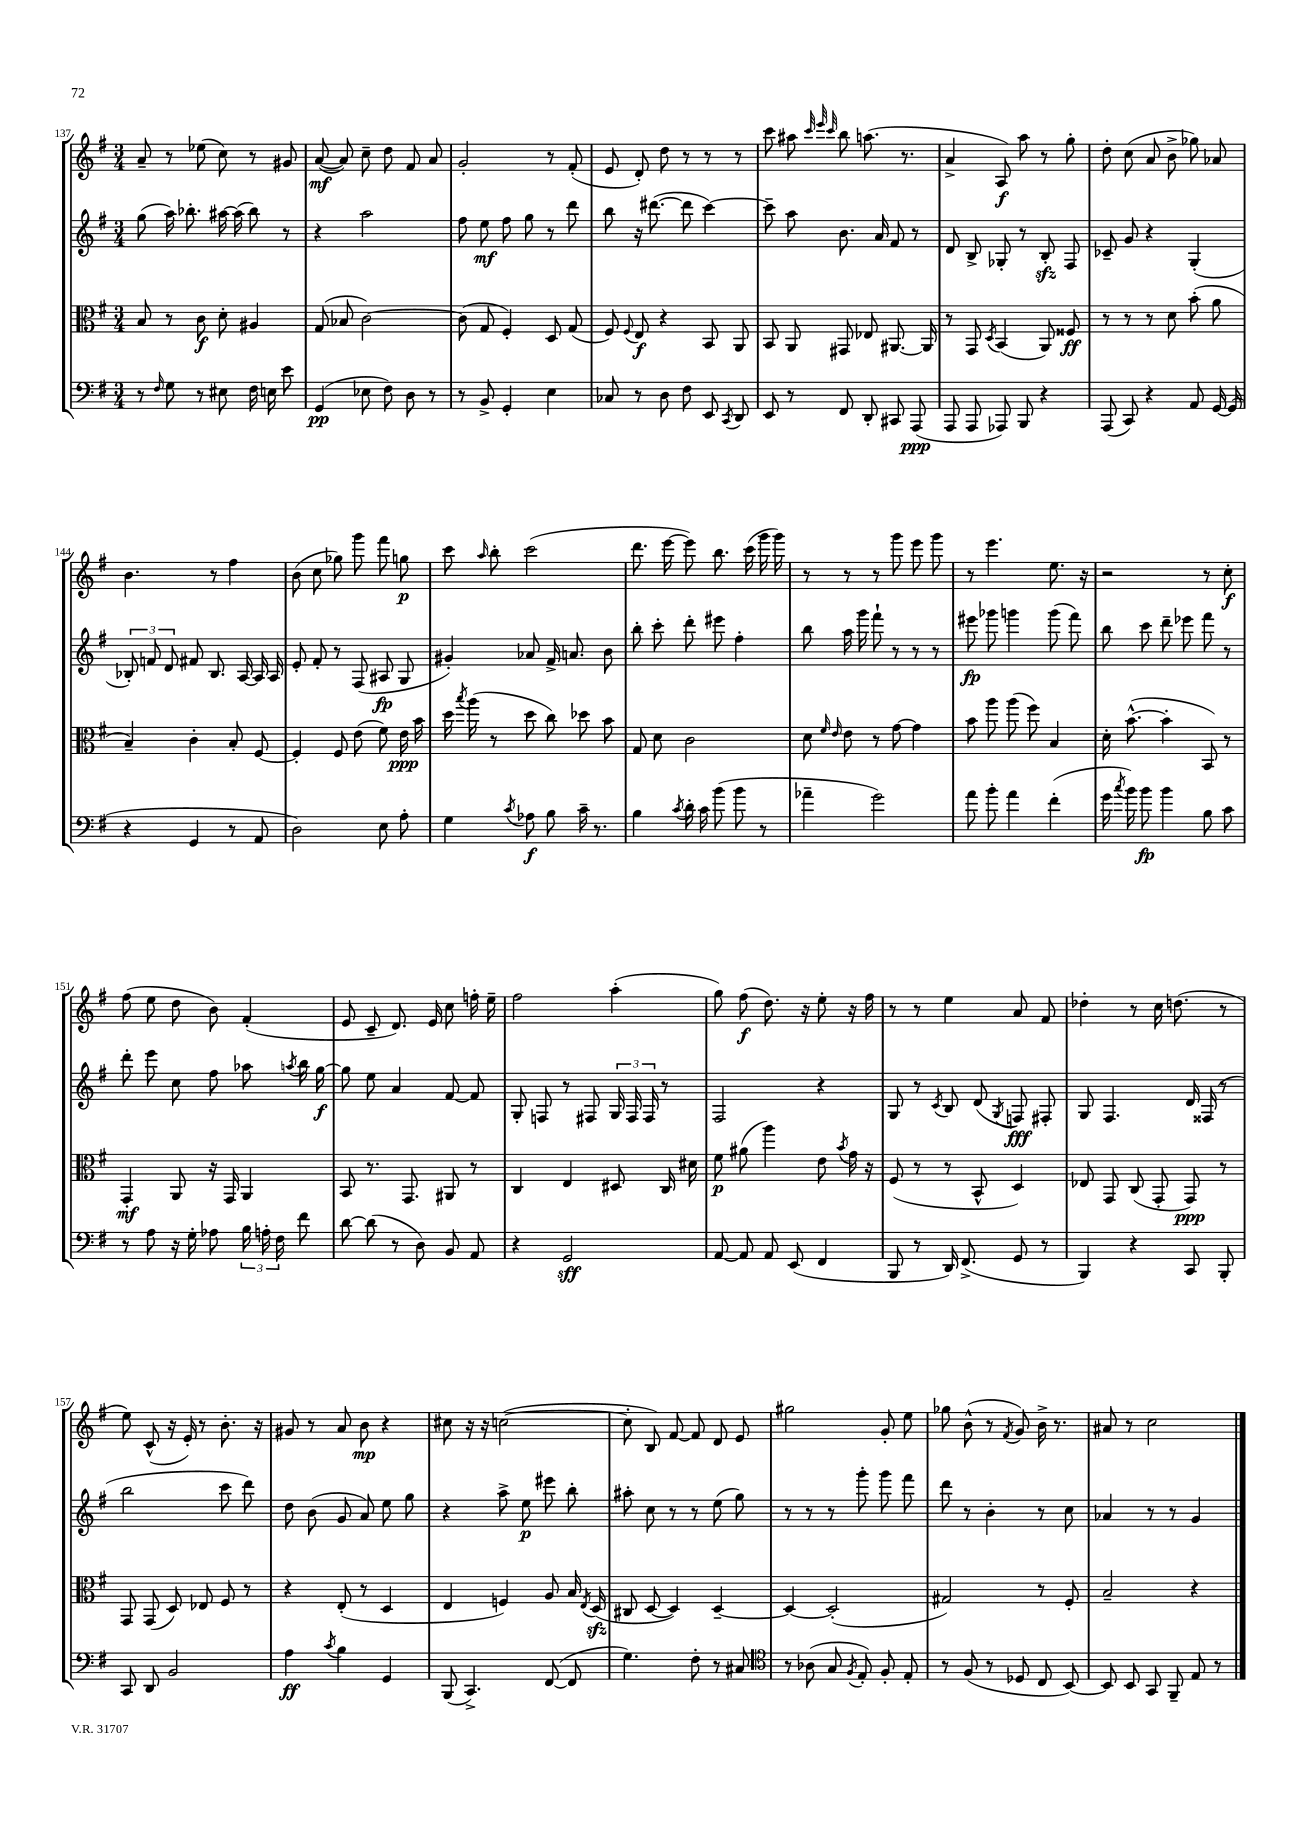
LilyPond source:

<<
\new StaffGroup <<
\new Staff = "s0" {
    \clef treble \key g \major \numericTimeSignature \time 3/4
    \autoBeamOff a'8-- r8 ees''8( c''8) r8 gis'8 |
    a'8~\mf( a'8) c''8-- d''8 fis'8 a'8 |
    g'2-. r8 fis'8-.( |
    e'8 d'8-.) d''8 r8 r8 r8 |
    c'''8 ais''8 \grace { c'''32 e'''32 c'''32 } b''8 a''8.( r8. |
    a'4-> a8\f) a''8 r8 g''8-. |
    d''8-. c''8( a'8 b'8-> ges''8) aes'8 |
    b'4. r8 fis''4 |
    b'8( c''8 ges''8) g'''8 fis'''8 g''8\p |
    c'''8 \grace { a''16 } b''8-. c'''2( |
    d'''8. e'''16~ e'''8) b''8. c'''16( g'''16 g'''16) |
    r8 r8 r8 g'''8 e'''8 g'''8 |
    r8 e'''4. e''8. r16 |
    r2 r8 c''8-.\f |
    fis''8( e''8 d''8 b'8) fis'4-.( |
    e'8 c'8-- d'8.) e'16 c''8 f''16-. e''16-- |
    fis''2 a''4-.( |
    g''8) fis''8\f( d''8.) r16 e''8-. r16 fis''16 |
    r8 r8 e''4 a'8 fis'8 |
    des''4-. r8 c''16 d''8.( r8 |
    e''8) c'8-^( r16 e'16-.) r8 b'8.-. r16 |
    gis'8 r8 a'8 b'8\mp r4 |
    cis''8 r16 r16 c''2~( |
    c''8-. b8) fis'8~ fis'8 d'8 e'8 |
    gis''2 g'8-. e''8 |
    ges''8 b'8-^( r8 \acciaccatura { fis'8 } g'8) b'16-> r8. |
    ais'8 r8 c''2 \bar "|." |
}
\new Staff = "s1" {
    \clef treble \key g \major \numericTimeSignature \time 3/4
    \autoBeamOff g''8( a''16) bes''8.-. ais''16~ ais''16( bes''8) r8 |
    r4 a''2 |
    fis''8 e''8\mf fis''8 g''8 r8 d'''8 |
    b''8 r16 dis'''8.~( dis'''8 c'''4~) |
    c'''8-- a''8 b'8. a'16 fis'8 r8 |
    d'8 b8-> ges8-. r8 b8-.\sfz fis8 |
    ces'8-- g'8 r4 g4-.( |
    \tuplet 3/2 { bes8-.) f'8 d'8 } fis'8 bes8. a16~ a16 a16 |
    e'8-. fis'8-. r8 fis8( ais8\fp g8 |
    gis'4-.) aes'8 fis'16-> a'8. b'8 |
    b''8-. c'''8-. d'''8-. eis'''8 fis''4-. |
    b''8 a''16 g'''16 fis'''8-! r8 r8 r8 |
    eis'''8\fp ges'''8 g'''4 g'''8( fis'''8) |
    b''8 c'''8 d'''8-- ees'''8 fis'''8 r8 |
    d'''8-. e'''8 c''8 fis''8 aes''8 \acciaccatura { a''8 } b''16 g''16~\f |
    g''8 e''8 a'4 fis'8~ fis'8 |
    g8-. f8 r8 fis8 \tuplet 3/2 { g16 fis16 fis16 } r8 |
    fis2 r4 |
    g8 r8 \acciaccatura { c'8 } b8 d'8( \acciaccatura { g8 } f8\fff) fis8-. |
    g8 fis4. d'16 fisis16( r8 |
    b''2 c'''8 d'''8) |
    d''8 b'8( g'8 a'8) e''8 g''8 |
    r4 a''8-> e''8\p eis'''8 b''8-. |
    ais''8-. c''8 r8 r8 e''8( g''8) |
    r8 r8 r8 g'''8-. g'''8 fis'''8 |
    d'''8 r8 b'4-. r8 c''8 |
    aes'4 r8 r8 g'4 \bar "|." |
}
\new Staff = "s2" {
    \clef alto \key g \major \numericTimeSignature \time 3/4
    \autoBeamOff b8 r8 c'8\f d'8-. ais4 |
    g8( bes8 c'2~) |
    c'8( g8 fis4-.) d8 g8( |
    fis8) \appoggiatura { fis8 } e8\f r4 b,8 a,8 |
    b,8 a,8 gis,8 ees8 ais,8.~ ais,16 |
    r8 g,8 \acciaccatura { d8 } b,4( a,8) fisis8\ff |
    r8 r8 r8 d'8 b'8-.( a'8 |
    b4--) c'4-. b8-. fis8~ |
    fis4-. fis8 e'8( fis'8) e'16\ppp b'16 |
    d''16 \acciaccatura { b''8 } a''16( r8 d''8 c''8) des''8 b'8 |
    g8 d'8 c'2 |
    d'8 \grace { fis'16 e'16 } e'8 r8 g'8~ g'4 |
    b'8 a''8 a''8( fis''8) b4 |
    d'16-. b'8.~-^( b'4-. b,8) r8 |
    g,4-.\mf a,8 r16 g,16 a,4 |
    b,8 r8. g,8. ais,8 r8 |
    c4 e4 dis8 c16 dis'16 |
    fis'8\p ais'8( a''4) e'8 \acciaccatura { b'8 } g'16 r16 |
    fis8( r8 r8 b,8-^ d4) |
    ees8 g,8 c8( g,8-. g,8\ppp) r8 |
    g,8 g,8( d8) ees8 fis8 r8 |
    r4 e8-.( r8 d4 |
    e4 f4) a8 b16 \acciaccatura { e8 } d16\sfz( |
    cis8 d8~ d4) d4~-- |
    d4~ d2-.( |
    gis2) r8 fis8-. |
    b2-- r4 \bar "|." |
}
\new Staff = "s3" {
    \clef bass \key g \major \numericTimeSignature \time 3/4
    \autoBeamOff r8 \grace { fis16 } g8 r8 eis8 fis16 e16 e'8 |
    g,4\pp( ees8 fis8) d8 r8 |
    r8 b,8-> g,4-. e4 |
    ces8 r8 d8 fis8 e,8 \acciaccatura { c,8 } d,8 |
    e,8 r8 fis,8 d,8-. cis,8 a,,8\ppp( |
    a,,8 a,,8 aes,,8) b,,8 r4 |
    a,,8( c,8) r4 a,8 g,16~ g,16( |
    r4 g,4 r8 a,8 |
    d2) e8 a8-. |
    g4 \acciaccatura { c'8 } aes8\f b8 c'16-- r8. |
    b4 \acciaccatura { c'8 } d'16-. c'16 b'8( b'8 r8 |
    aes'4-- g'2) |
    a'8 b'8-. a'4 fis'4-.( |
    g'16 \acciaccatura { c''8 } b'16) b'8\fp b'4 b8 c'8 |
    r8 a8 r16 g16-. aes8 \tuplet 3/2 { b16 a16-. fis16 } fis'8 |
    d'8~ d'8( r8 d8) b,8 a,8 |
    r4 g,2\sff |
    a,8~ a,8 a,8 e,8( fis,4 |
    b,,8 r8 d,16) fis,8.->( g,8 r8 |
    b,,4) r4 c,8 b,,8-. |
    c,8 d,8 b,2 |
    a4\ff \acciaccatura { c'8 } b4 g,4 |
    b,,8( c,4.->) fis,8~( fis,8 |
    g4.) fis8-. r8 cis8 |
    \clef tenor r8 aes8( g8 \acciaccatura { fis8 } e8-.) fis8-. e8-. |
    r8 fis8( r8 des8 c8 b,8~) |
    b,8 b,8 g,8 fis,8-- e8 r8 \bar "|." |
}
>>
>>
\layout { \context { \Score currentBarNumber = #137 } }
